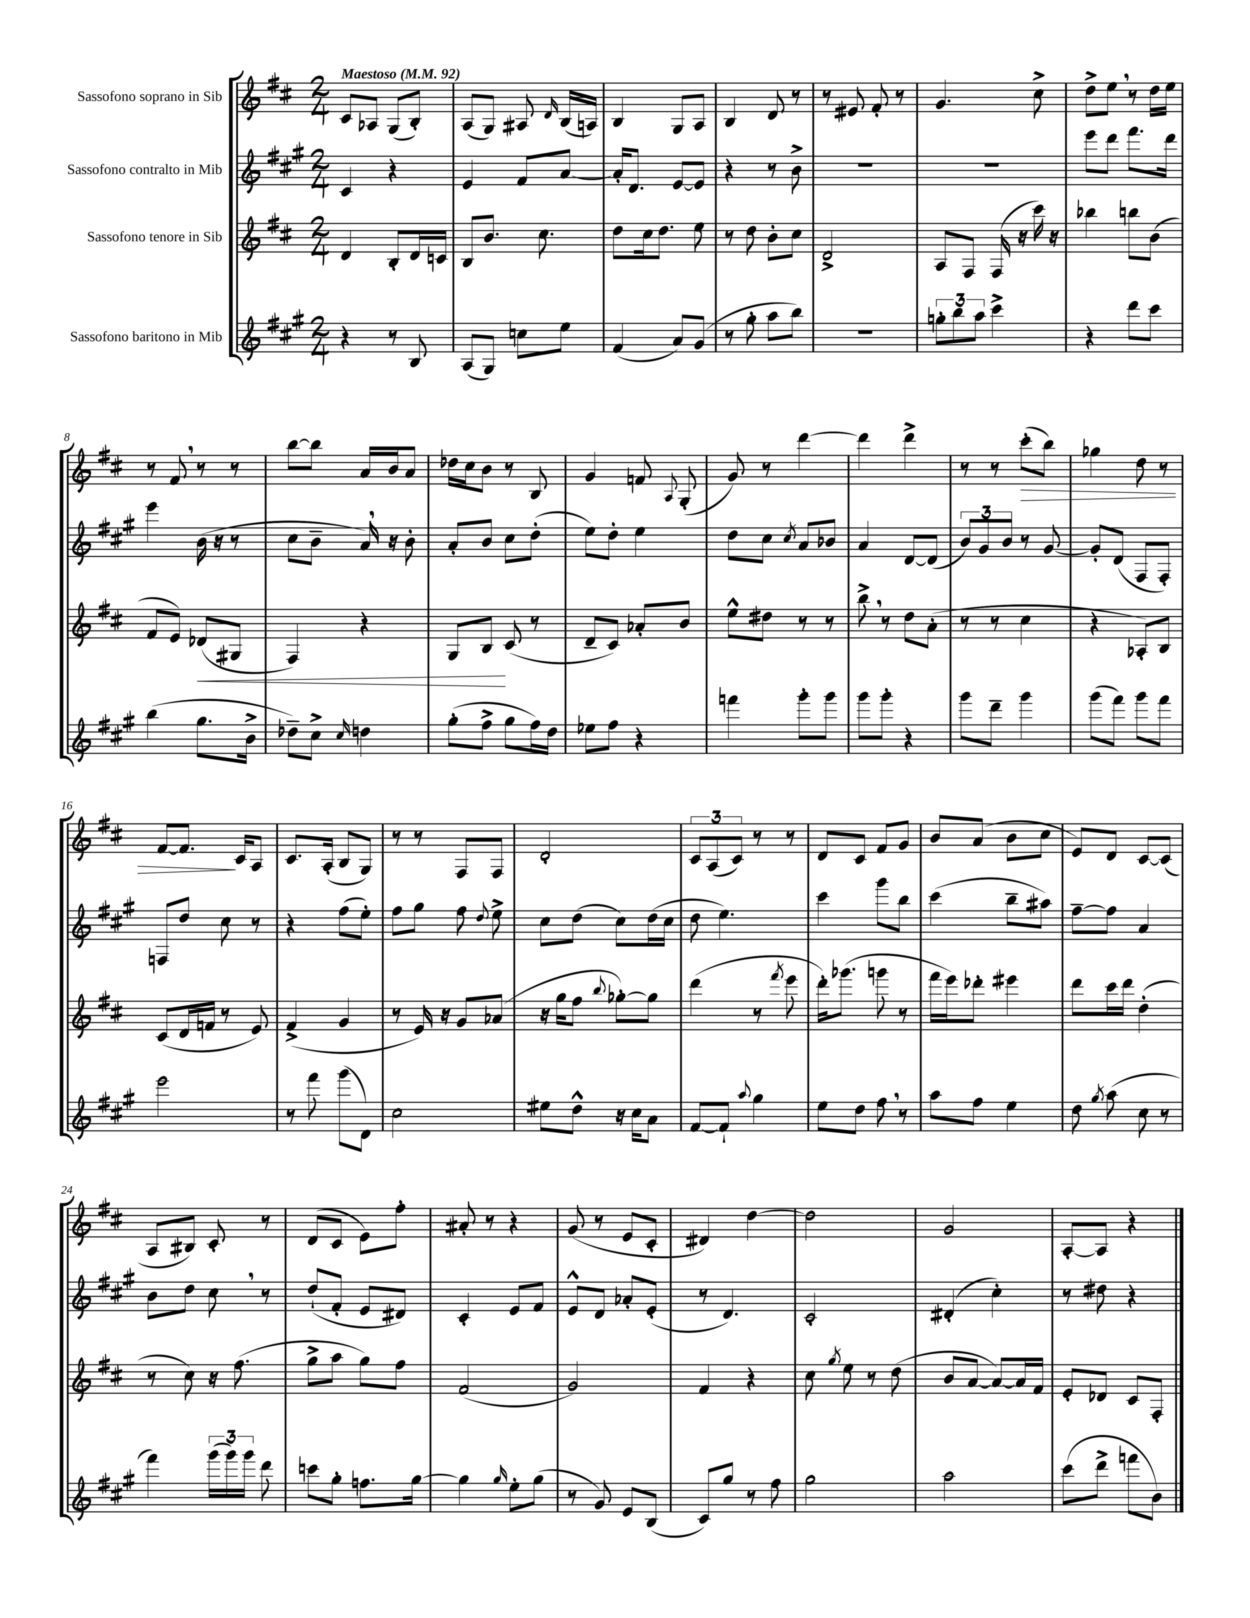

**kern	**kern	**kern	**kern
*staff4	*staff3	*staff2	*staff1
*clefG2	*clefG2	*clefG2	*clefG2
*k[f#c#g#]	*k[f#c#]	*k[f#c#g#]	*k[f#c#]
*M2/4	*M2/4	*M2/4	*M2/4
*MM92	*MM92	*MM92	*MM92
4r	4d/	4c#/	8c#/L
.	.	.	8A-/J
8r	8B'/L	4r	(8G/L
8B/	16d/L	.	8B'/J)
.	16c/JJ	.	.
=	=	=	=
(8A/L	8B/L	4e/	(8A/L
8G#/J)	8.b/J	.	8G/J)
8cc\L	.	8f#/L	8A#/
.	8.cc#\	.	.
.	.	.	16qqd/
8ee\J	.	[8a/J	(16B/LL
.	.	.	16A/JJ)
=	=	=	=
(4f#/	8dd\L	16a'/]LK	4B/
.	.	8.d/J	.
.	16cc#\k	.	.
.	8.dd\J	.	.
8a/L)	.	[8e/L	8G/L
(8g#/J	8ee\	8e/]J	8A/J
=	=	=	=
8r	8r	4r	4B/
8gg#'\	8dd\	.	.
8aa\L	8b'\L	8r	8d/
8bb\J)	8cc#\J	8b^\	8r
=	=	=	=
2r	2d^/	2r	8r
.	.	.	8e#/
.	.	.	8f#'/
.	.	.	8r
=	=	=	=
12gg'\L	8A/L	2r	4.g/
12bb\	.	.	.
.	8F#/J	.	.
12aa\J	.	.	.
4ccc#^\	(16F#/	.	.
.	16r	.	.
.	16ccc#\)	.	8cc#^\
.	16r	.	.
=	=	=	=
4r	4bb-\	8eee\L	8dd^\L
.	.	8ddd\J	8ee\J
8ddd\L	8bb\L	8.fff#\L	8r
8ccc#\J	(8b\J	.	16dd\LL
.	.	16ddd\Jk	16ee\JJ
=	=	=	=
(4bb\	8f#/L	4eee\	8r
.	8e/J)	.	8f#/
8.gg#\L	(8d-/L	(16b\	8r
.	.	16r	.
.	8G#/J	8r	8r
16b^\Jk	.	.	.
=	=	=	=
8dd-~\L)	4F#/)	8cc#\L	[8bb\L
8cc#^\J	.	8b~\J	8bb\]J
16qqcc#/	.	.	.
4dd\	4r	16a/)	16a/LL
.	.	16r	16b/J
.	.	8b'\	8a/J
=	=	=	=
(8gg#'\L	8G/L	8a'/L	16dd-\LL
.	.	.	16cc#\J
8ff#^\J	8B/J	8b/J	8b\J
8gg#\L	(8c#/	8cc#\L	8r
16ff#\L)	8r	(8dd'\J	8B/
16dd\JJ	.	.	.
=	=	=	=
8ee-\L	8d~/L	8ee\L)	4g/
8ff#\J	8c#/J)	8dd'\J	.
4r	8a-'/L	4ee\	8f/
.	.	.	8qqA/
.	8b/J	.	(8G'/
=	=	=	=
4fff\	8ee^^\L	8dd\L	8g/)
.	8dd#\J	8cc#\J	8r
.	.	8qcc#/	.
8ggg#'\L	8r	8a/L	[4ddd\
8ggg#\J	8r	8b-/J	.
=	=	=	=
8ggg#\L	8bb^\	4a/	4ddd\]
8ggg#'\J	8r	.	.
4r	8dd\L	[8d/L	4ddd^\
.	(8a'\J	(8d/]J	.
=	=	=	=
8ggg#\L	8r	12b/L)	8r
.	.	12g#/	.
8ddd~\J	8r	.	8r
.	.	12b/J	.
4ggg#\	4cc#\	8r	(8ccc#'\L
.	.	[8g#/	8bb\J)
=	=	=	=
(8ggg#\L	4r	8g#'/]L	4gg-\
8fff#\J)	.	(8d/J	.
8ggg#\L	8A-'/L)	8F#/L	8dd\
8fff#\J	8B/J	8F#'/J)	8r
=	=	=	=
2eee\	(8c#/L	8F/L	[8f#/L
.	16d/L	8dd/J	8.f#/]J
.	16f/JJ	.	.
.	8r	8cc#\	.
.	.	.	16c#/LK
.	8e/)	8r	8A/J
=	=	=	=
8r	(4f#^/	4r	8.c#/L
8fff#\	.	.	.
.	.	.	(16A'/Jk
(8ggg#\L	4g/	(8ff#\L	8B/L
8d\J)	.	8ee'\J)	8G/J)
=	=	=	=
2cc#\	8r	8ff#\L	8r
.	16e/)	8gg#\J	8r
.	16r	.	.
.	8g/L	8ff#\	8F#/L
.	.	8qqdd/	.
.	(8a-/J	8ee^\	8F#/J
=	=	=	=
8ee#\L	16r	8cc#\L	2d'/
.	16gg\LK	.	.
8dd^^\J	8ff#\J	(8dd\J	.
.	8qqbb/	.	.
16r	[8gg-'\L)	8cc#\L)	.
16cc#\LK	.	.	.
8a\J	8gg-\]J	(16dd\L	.
.	.	16cc#\JJ	.
=	=	=	=
[8f#/L	(4ddd\	8dd\	12c#/L
.	.	.	(12A/
8f#`/]J	.	4.ee\)	.
.	.	.	12c#/J)
8qqaa/	.	.	.
4gg#\	8r	.	8r
.	8qfff#/	.	.
.	8eee\	.	8r
=	=	=	=
8ee\L	16ddd'\LK)	4ccc#\	8d/L
.	(8.ggg-\J	.	.
8dd\J	.	.	8c#/J
8ff#\	8ggg\	8ggg#\L	8f#/L
8r	8r	8bb\J	8g/J
=	=	=	=
8aa\L	16fff#\LL	(4ccc#\	8b/L
.	16eee\J)	.	.
8ff#\J	8ddd-'\J	.	(8a/J
4ee\	4eee#\	8bb~\L	8b\L
.	.	8aa#\J)	8cc#\J
=	=	=	=
8dd\	8ddd\L	[8ff#~\L	8e/L)
8qgg#/	.	.	.
(8aa\	16ccc#\L	8ff#\]J	8d/J
.	16ddd\JJ	.	.
8cc#\	(4dd'\	4a/	[8c#/L
8r	.	.	(8c#/]J
=	=	=	=
4fff#\)	8r	8b\L	8A/L
.	8cc#\)	8dd\J	8B#/J)
(24ggg#\LL	16r	8cc#\	8c#'/
24ggg#\)	.	.	.
.	(8.ff#\	.	.
24ggg#\JJ	.	.	.
8ddd\	.	8r	8r
=	=	=	=
8ccc\L	8gg^\L	(8dd`/L	(8d/L
8gg#'\J	8aa\J	8f#'/J	8c#/J
8.ff\L	8gg\L)	8e/L	8e\L)
.	8ff#\J	8d#/J)	8ff#'\J
[16gg#\Jk	.	.	.
=	=	=	=
4gg#\]	(2f#/	4c#'/	8a#'/
.	.	.	8r
16qqgg#/	.	.	.
8ee'\L	.	8e/L	4r
(8gg#\J	.	8f#/J	.
=	=	=	=
8r	2g/)	8e^^/L	(8g/
8g#/)	.	8d/J	8r
8e/L	.	8a-'/L	8e/L
(8B/J	.	(8e'/J	8c#'/J
=	=	=	=
8c#/L)	4f#/	8r	4d#/)
8gg#/J	.	4.d/)	.
8r	4r	.	[4dd\
8ff#\	.	.	.
=	=	=	=
2gg#\	8cc#\	2c#'/	2dd\]
.	8qgg/	.	.
.	8ee\	.	.
.	8r	.	.
.	(8dd\	.	.
=	=	=	=
2aa\	8b/L	(4d#'/	2g/
.	[8a/J	.	.
.	8a/_L)	4cc#'\)	.
.	16a/]L	.	.
.	16f#/JJ	.	.
=	=	=	=
(8ccc#\L	8e'/L	8r	[8A'/L
8ddd^\J	8d-/J	8dd#\	8A/]J
8fff\L	8c#/L	4r	4r
8b\J)	8F#'/J	.	.
==	==	==	==
*-	*-	*-	*-
